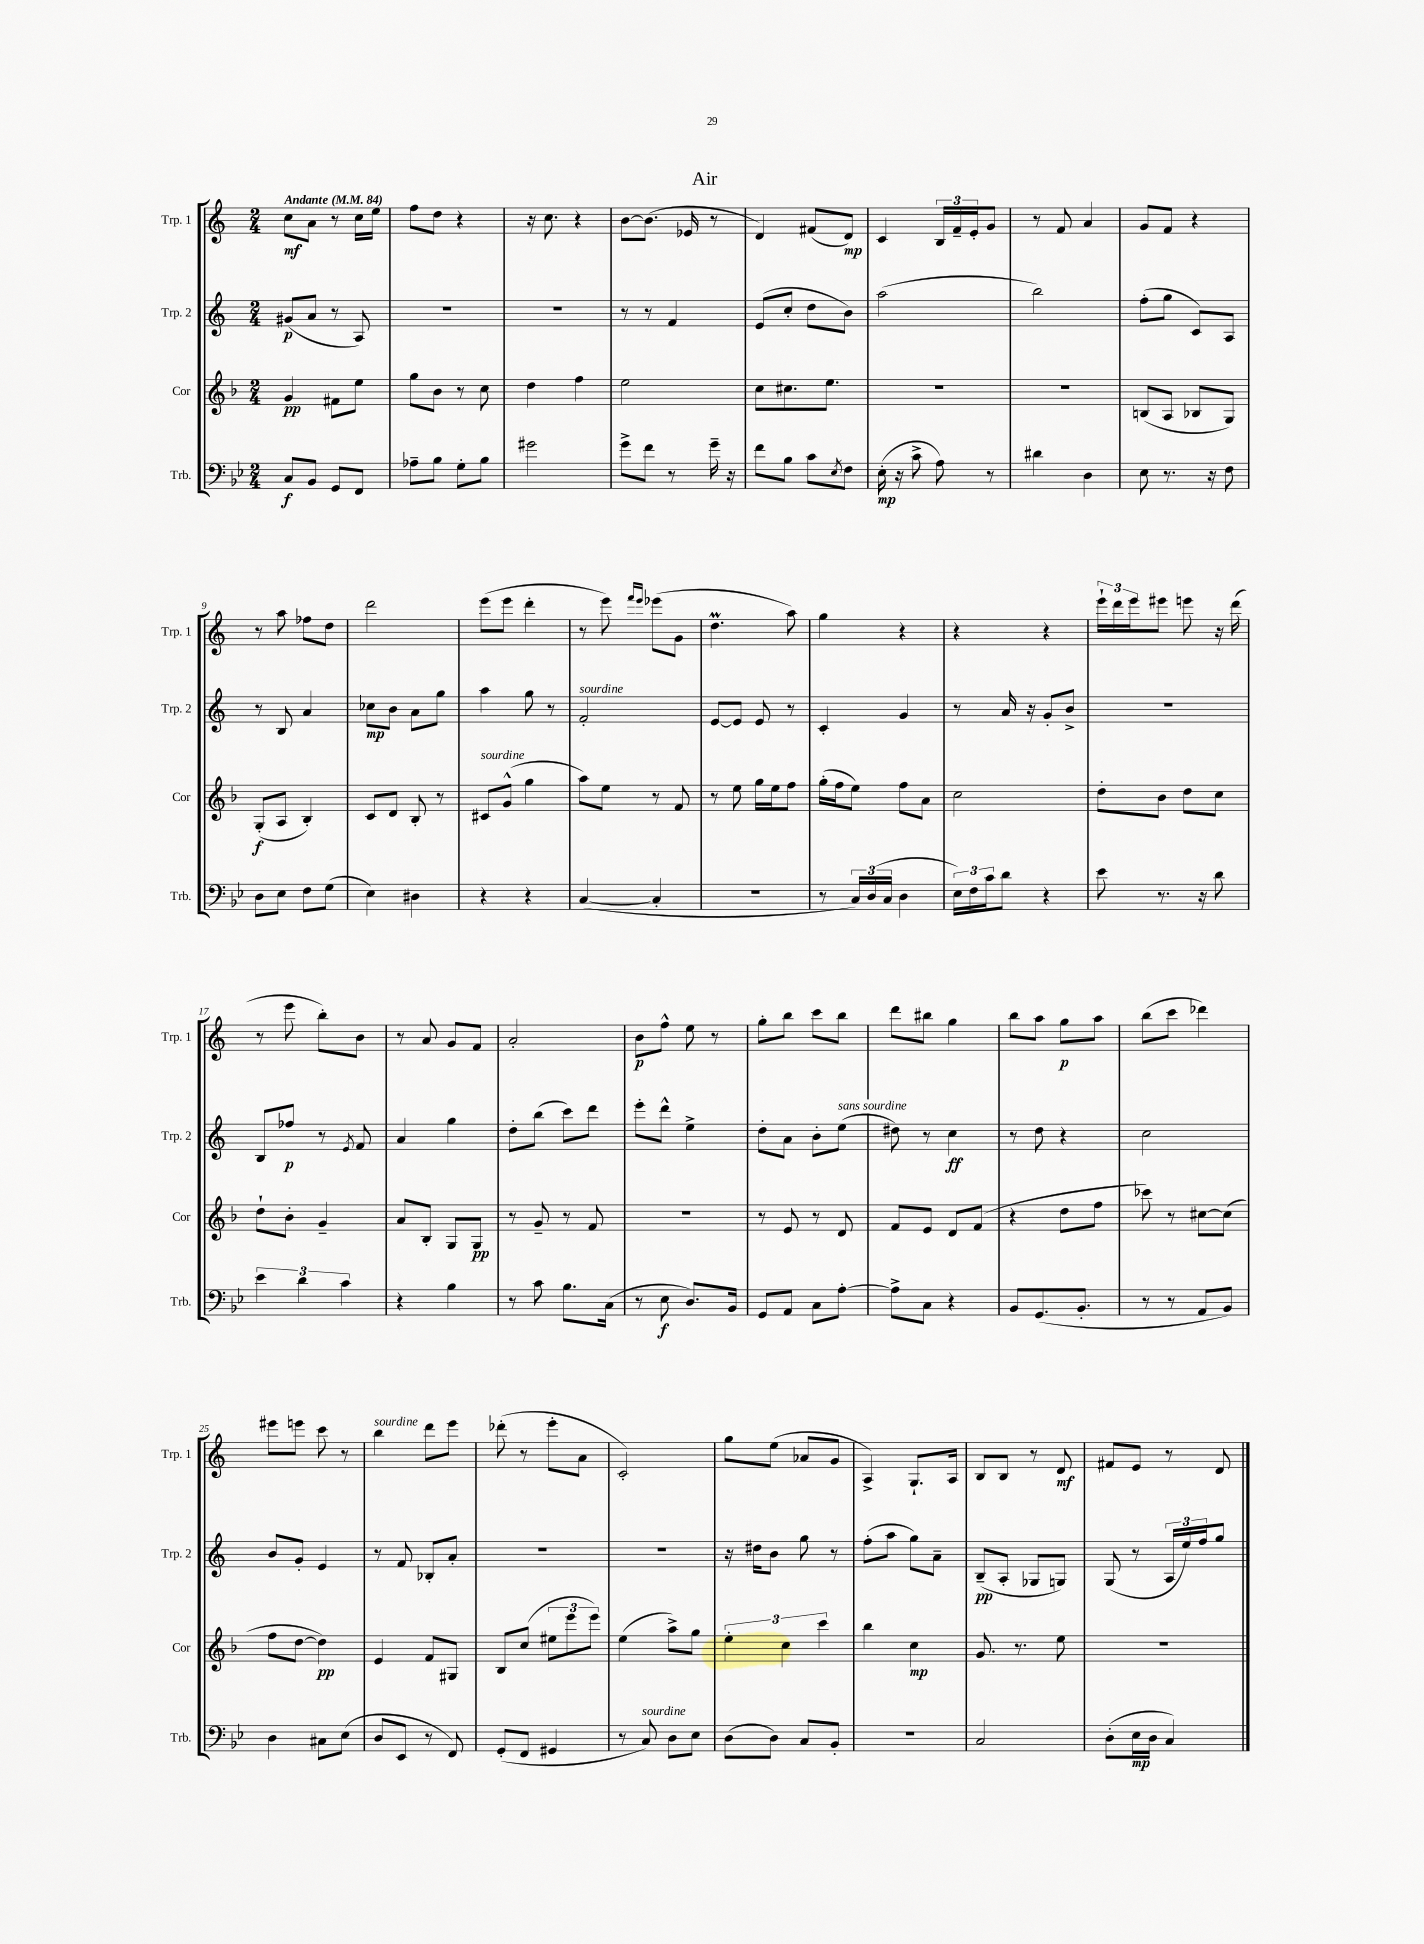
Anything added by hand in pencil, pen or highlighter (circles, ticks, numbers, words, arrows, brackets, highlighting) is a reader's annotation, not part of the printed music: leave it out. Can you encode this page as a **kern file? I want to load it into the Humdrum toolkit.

**kern	**kern	**kern	**kern
*staff4	*staff3	*staff2	*staff1
*clefF4	*clefG2	*clefG2	*clefG2
*k[b-e-]	*k[b-]	*k[]	*k[]
*M2/4	*M2/4	*M2/4	*M2/4
*MM84	*MM84	*MM84	*MM84
8C	4g	(8g#	8cc
8BB-	.	8a	8a
8GG	8f#	8r	8r
8FF	8ee	8A)	16cc
.	.	.	16ee
=	=	=	=
8A-~	8gg	2r	8ff
8B-	8b-	.	8dd
8G'	8r	.	4r
8B-	8cc	.	.
=	=	=	=
2g#	4dd	2r	16r
.	.	.	8.cc
.	4ff	.	4r
=	=	=	=
8g^	2ee	8r	[8b
8f	.	8r	(8.b]
8r	.	4f	.
.	.	.	16e-
16g~	.	.	8r
16r	.	.	.
=	=	=	=
8f	8cc	(8e	4d)
8B-	8.cc#	8cc'	.
8c	.	8dd	(8f#
.	8.ee	.	.
8qE-	.	.	.
8F	.	8b)	8d)
=	=	=	=
(16E-'	2r	(2aa	4c
16r	.	.	.
8c^	.	.	.
8A)	.	.	24B
.	.	.	24f~
.	.	.	24e'
8r	.	.	8g
=	=	=	=
4d#	2r	2bb)	8r
.	.	.	8f
4D	.	.	4a
=	=	=	=
8E-	(8B	(8ff'	8g
8.r	8A	8gg	8f
.	8B-	8c)	4r
16r	.	.	.
8F	8G)	8A	.
=	=	=	=
8D	(8G'	8r	8r
8E-	8A	8B	8aa
8F	4B-')	4a	8ff-
(8G	.	.	8dd
=	=	=	=
4E-)	8c	8cc-	2ddd
.	8d	8b	.
4D#	8B-'	8a	.
.	8r	8gg	.
=	=	=	=
4r	8c#	4aa	(8eee
.	(8g^^	.	8eee
4r	4gg	8gg	4ddd'
.	.	8r	.
=	=	=	=
([4C	8aa)	2f'	8r
.	8ee	.	8eee)
.	.	.	16qqfff
.	.	.	16qqeee
4C']	8r	.	(8eee-
.	8f	.	8g
=	=	=	=
2r	8r	[8e	4.dd
.	8ee	8e]	.
.	16gg	8e	.
.	16ee	.	.
.	8ff	8r	8aa)
=	=	=	=
8r	(16gg'	4c'	4gg
.	16ff	.	.
24C)	8ee)	.	.
(24D	.	.	.
24C	.	.	.
4D	8ff	4g	4r
.	8a	.	.
=	=	=	=
24E-)	2cc	8r	4r
24F	.	.	.
24c	.	.	.
8d	.	16a	.
.	.	16r	.
4r	.	8g'	4r
.	.	8b^	.
=	=	=	=
8e-	8dd'	2r	24eee`
.	.	.	24ddd
.	.	.	24eee
8.r	8b-	.	8eee#
.	8dd	.	8eee
16r	.	.	.
8d	8cc	.	16r
.	.	.	(16ddd
=	=	=	=
6e-	8dd`	8B	8r
.	8b-'	8ff-	8eee
6d	.	.	.
.	4g~	8r	8bb')
6c	.	.	.
.	.	8qe	.
.	.	8f	8b
=	=	=	=
4r	8a	4a	8r
.	8B-'	.	8a
4B-	8G	4gg	8g
.	8G	.	8f
=	=	=	=
8r	8r	8dd'	2a'
8c	8g~	(8bb	.
8.B-	8r	8ccc)	.
.	8f	8ddd	.
(16C	.	.	.
=	=	=	=
8r	2r	8eee'	8b
8E-	.	8ddd^^	8ff^^
8.D)	.	4ee^	8ee
.	.	.	8r
16BB-	.	.	.
=	=	=	=
8GG	8r	8dd'	8gg'
8AA	8e	8a	8bb
8C	8r	8b'	8ccc
[8A'	8d	(8ee	8bb
=	=	=	=
8A^]	8f	8dd#)	8ddd
8C	8e	8r	8bb#
4r	8d	4cc	4gg
.	(8f	.	.
=	=	=	=
8BB-	4r	8r	8bb
(8.GG	.	8dd	8aa
.	8dd	4r	8gg
8.BB-'	.	.	.
.	8ff	.	8aa
=	=	=	=
8r	8ccc-)	2cc	(8bb
8r	8r	.	8ccc
8AA	[8cc#	.	4ddd-)
8BB-)	(8cc#]	.	.
=	=	=	=
4D	8ff	8b	8eee#
.	[8dd	8g'	8eee
8C#	4dd])	4e	8ccc
(8E-	.	.	8r
=	=	=	=
8D	4e	8r	4bb
8EE-	.	8f	.
8r	8f	8B-'	8ddd
8FF)	8G#	8a'	8eee
=	=	=	=
(8GG'	8B-	2r	(8ddd-'
8FF	(8cc	.	8r
4GG#	12ee#	.	8eee'
.	12eee	.	.
.	.	.	8a
.	12eee)	.	.
=	=	=	=
8r	(4ee	2r	2c')
8C)	.	.	.
8D	8aa^)	.	.
8E-	8gg	.	.
=	=	=	=
(8D	6ee'	16r	8gg
.	.	16dd#	.
8D)	.	8b	(8ee
.	6cc	.	.
8C	.	8gg	8a-
.	6ccc	.	.
8BB-'	.	8r	8g
=	=	=	=
2r	4bb-	(8ff'	4A^)
.	.	8aa	.
.	4cc	8gg)	8.G`
.	.	8a~	.
.	.	.	16A
=	=	=	=
2C	8.g	(8B~	8B
.	.	8A'	8B
.	8.r	.	.
.	.	8G-	8r
.	8ee	8G)	8d
=	=	=	=
(8D'	2r	(8G	8f#
16E-	.	8r	8e
16D	.	.	.
4C)	.	24A	8r
.	.	24ee)	.
.	.	24ff	.
.	.	8gg	8d
==	==	==	==
*-	*-	*-	*-
